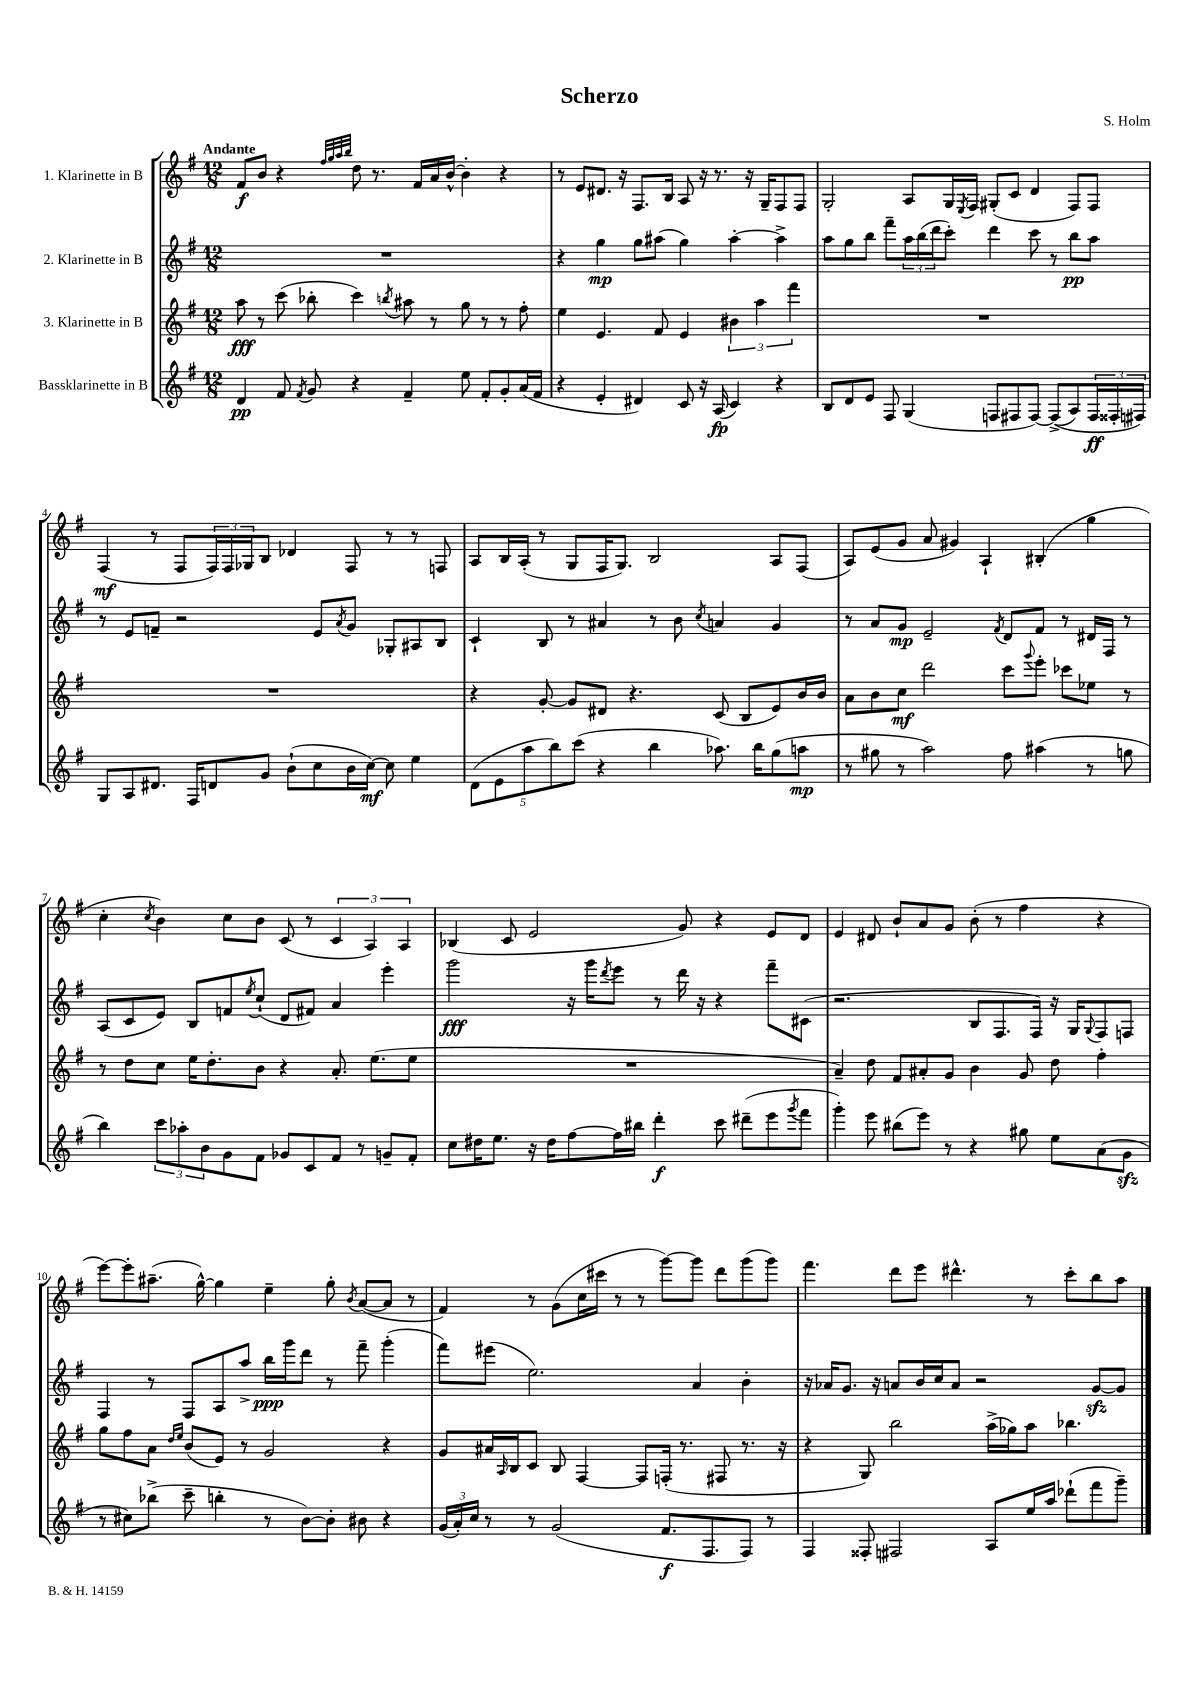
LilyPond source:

\header { title = "Scherzo" composer = "S. Holm" }
<<
\new StaffGroup <<
\new Staff = "s0" \with { instrumentName = "1. Klarinette in B" } {
    \clef treble \key g \major \numericTimeSignature \time 12/8 \tempo "Andante"
    fis'8\f b'8 r4 \grace { fis''32 g''32 a''32 b''32 } d''8 r8. fis'16 a'16 b'16~-^ b'4-. r4 |
    r8 e'8 dis'8. r16 fis8. b16 a8 r16 r8. r16 g16-- fis8 fis8 |
    g2-. a8 g16 \acciaccatura { e8 } fis16 gis8-.( c'8 d'4 fis8) fis8 |
    fis4\mf( r8 fis8 \tuplet 3/2 { fis16) fis16 ges16 } b8 des'4 fis8 r8 r8 f8 |
    a8 b16 a16-.( r8 g8 fis16 g8.) b2 a8 fis8( |
    a8) e'8( g'8 a'8 gis'4) a4-! bis4-.( g''4 |
    c''4-. \acciaccatura { c''8 } b'4) c''8 b'8 c'8( r8 \tuplet 3/2 { c'4 a4) a4 } |
    bes4( c'8 e'2 g'8) r4 e'8 d'8 |
    e'4 dis'8 b'8-! a'8 g'8 b'8-.( r8 fis''4 r4 |
    e'''8~) e'''8-. ais''8.--( g''16~-^) g''4 e''4-- g''8-. \acciaccatura { b'8 } a'8~( a'8 r8 |
    fis'4) r8 g'8( c''16 cis'''16 r8 r8 g'''8~) g'''8 d'''8 g'''8( g'''8) |
    fis'''4. d'''8 e'''8 dis'''4.-^ r8 c'''8-. b''8 a''8 \bar "|." |
}
\new Staff = "s1" \with { instrumentName = "2. Klarinette in B" } {
    \clef treble \key g \major \numericTimeSignature \time 12/8
    R1. |
    r4 g''4\mp g''8 ais''8( g''4) ais''4~-. ais''4-> |
    a''8 g''8 b''8 fis'''8-- \tuplet 3/2 { a''16 b''16( d'''16 } c'''8-.) d'''4 c'''8 r8 b''8\pp a''8 |
    r8 e'8 f'8-- r2 e'8 \acciaccatura { a'8 } g'8 ges8-. ais8 b8 |
    c'4-! b8 r8 ais'4 r8 b'8 \acciaccatura { c''8 } a'4 g'4 |
    r8 a'8 g'8\mp e'2-- \acciaccatura { fis'8 } d'8 fis'8 r8 dis'16 fis16 r8 |
    a8( c'8 e'8) b8 f'8 \acciaccatura { e''8 } c''8-!( d'8 fis'8) a'4 e'''4-. |
    g'''2\fff r16 g'''16 \acciaccatura { d'''8 } e'''8 r8 d'''16 r16 r4 fis'''8-- cis'8( |
    r2. b8 fis8. fis16) r16 g16 \appoggiatura { g8 } fis8 f8 |
    fis4 r8 fis8 a8 a''8-> b''16\ppp g'''16 d'''8 r8 fis'''8-- g'''4-.( |
    fis'''8) eis'''8( e''2.) a'4 b'4-. |
    r16 aes'16 g'8. r16 a'8 b'16 c''16 a'8 r2 g'8~\sfz g'8 \bar "|." |
}
\new Staff = "s2" \with { instrumentName = "3. Klarinette in B" } {
    \clef treble \key g \major \numericTimeSignature \time 12/8
    a''8\fff r8 c'''8( bes''8-. c'''4) \acciaccatura { b''8 } ais''8 r8 g''8 r8 r8 fis''8-. |
    e''4 e'4. fis'8 e'4 \tuplet 3/2 { bis'4 a''4 fis'''4 } |
    R1. |
    R1. |
    r4 g'8~-. g'8 dis'8 r4. c'8( b8 e'8) b'16 b'16 |
    a'8 b'8 c''8\mf d'''2 c'''8 \appoggiatura { g'''8 } e'''8-. ces'''8 ees''8 r8 |
    r8 d''8 c''8 e''16 d''8.-. b'8 r4 a'8.-. e''8.( e''8 |
    R1. |
    a'4--) d''8 fis'8 ais'8-. g'8 b'4 g'8 d''8 fis''4-. |
    g''8 fis''8 a'8 \grace { d''16 e''16 } b'8( e'8) r8 g'2 r4 |
    g'8 ais'16 \grace { a16 } b16 c'8 b8 fis4~ fis8 f16-.( r8. fis8 r8. r16 |
    r4 g8) b''2 a''16->( ges''16) a''8 bes''4. \bar "|." |
}
\new Staff = "s3" \with { instrumentName = "Bassklarinette in B" } {
    \clef treble \key g \major \numericTimeSignature \time 12/8
    d'4\pp fis'8 \acciaccatura { fis'8 } g'8 r4 fis'4-- e''8 fis'8-. g'8-. a'16( fis'16 |
    r4 e'4-. dis'4) c'8 r16 a16\fp( c'4) r4 |
    b8 d'8 e'8 fis8 g4( f8 fis8 fis8~) fis8->(\( a8) \tuplet 3/2 { fis16\ff fisis16-. fis16\) } |
    g8 a8 dis'8. fis16 d'8 g'8 b'8-!( c''8 b'16 c''16~\mf) c''8 e''4 |
    \tuplet 5/4 { d'8( e'8 a''8 b''8) c'''8( } r4 b''4 aes''8.) b''16 g''8( a''8\mp |
    r8 gis''8 r8 a''2) fis''8 ais''4( r8 g''8 |
    b''4) \tuplet 3/2 { c'''8 aes''8-. b'8 } g'8 fis'8 ges'8 c'8 fis'8 r8 g'8-- fis'8-. |
    c''8 dis''16 e''8. r16 dis''16 fis''8~ fis''16 bis''16 d'''4-.\f c'''8 dis'''8--( e'''8 \acciaccatura { g'''8 } fis'''8 |
    g'''4-.) e'''8 bis''8( e'''8) r8 r4 gis''8 e''8 a'8( g'8\sfz |
    r8 cis''8) bes''8->( c'''8-- b''4-. r8 b'8~) b'8-. bis'8 r4 |
    \tuplet 3/2 { g'16( a'16-.) c''16 } r8 r8 g'2( fis'8.\f fis8. fis8) r8 |
    fis4 fisis8-. fis2 a8 e''16 a''16 des'''8-!( fis'''8 g'''8--) \bar "|." |
}
>>
>>
